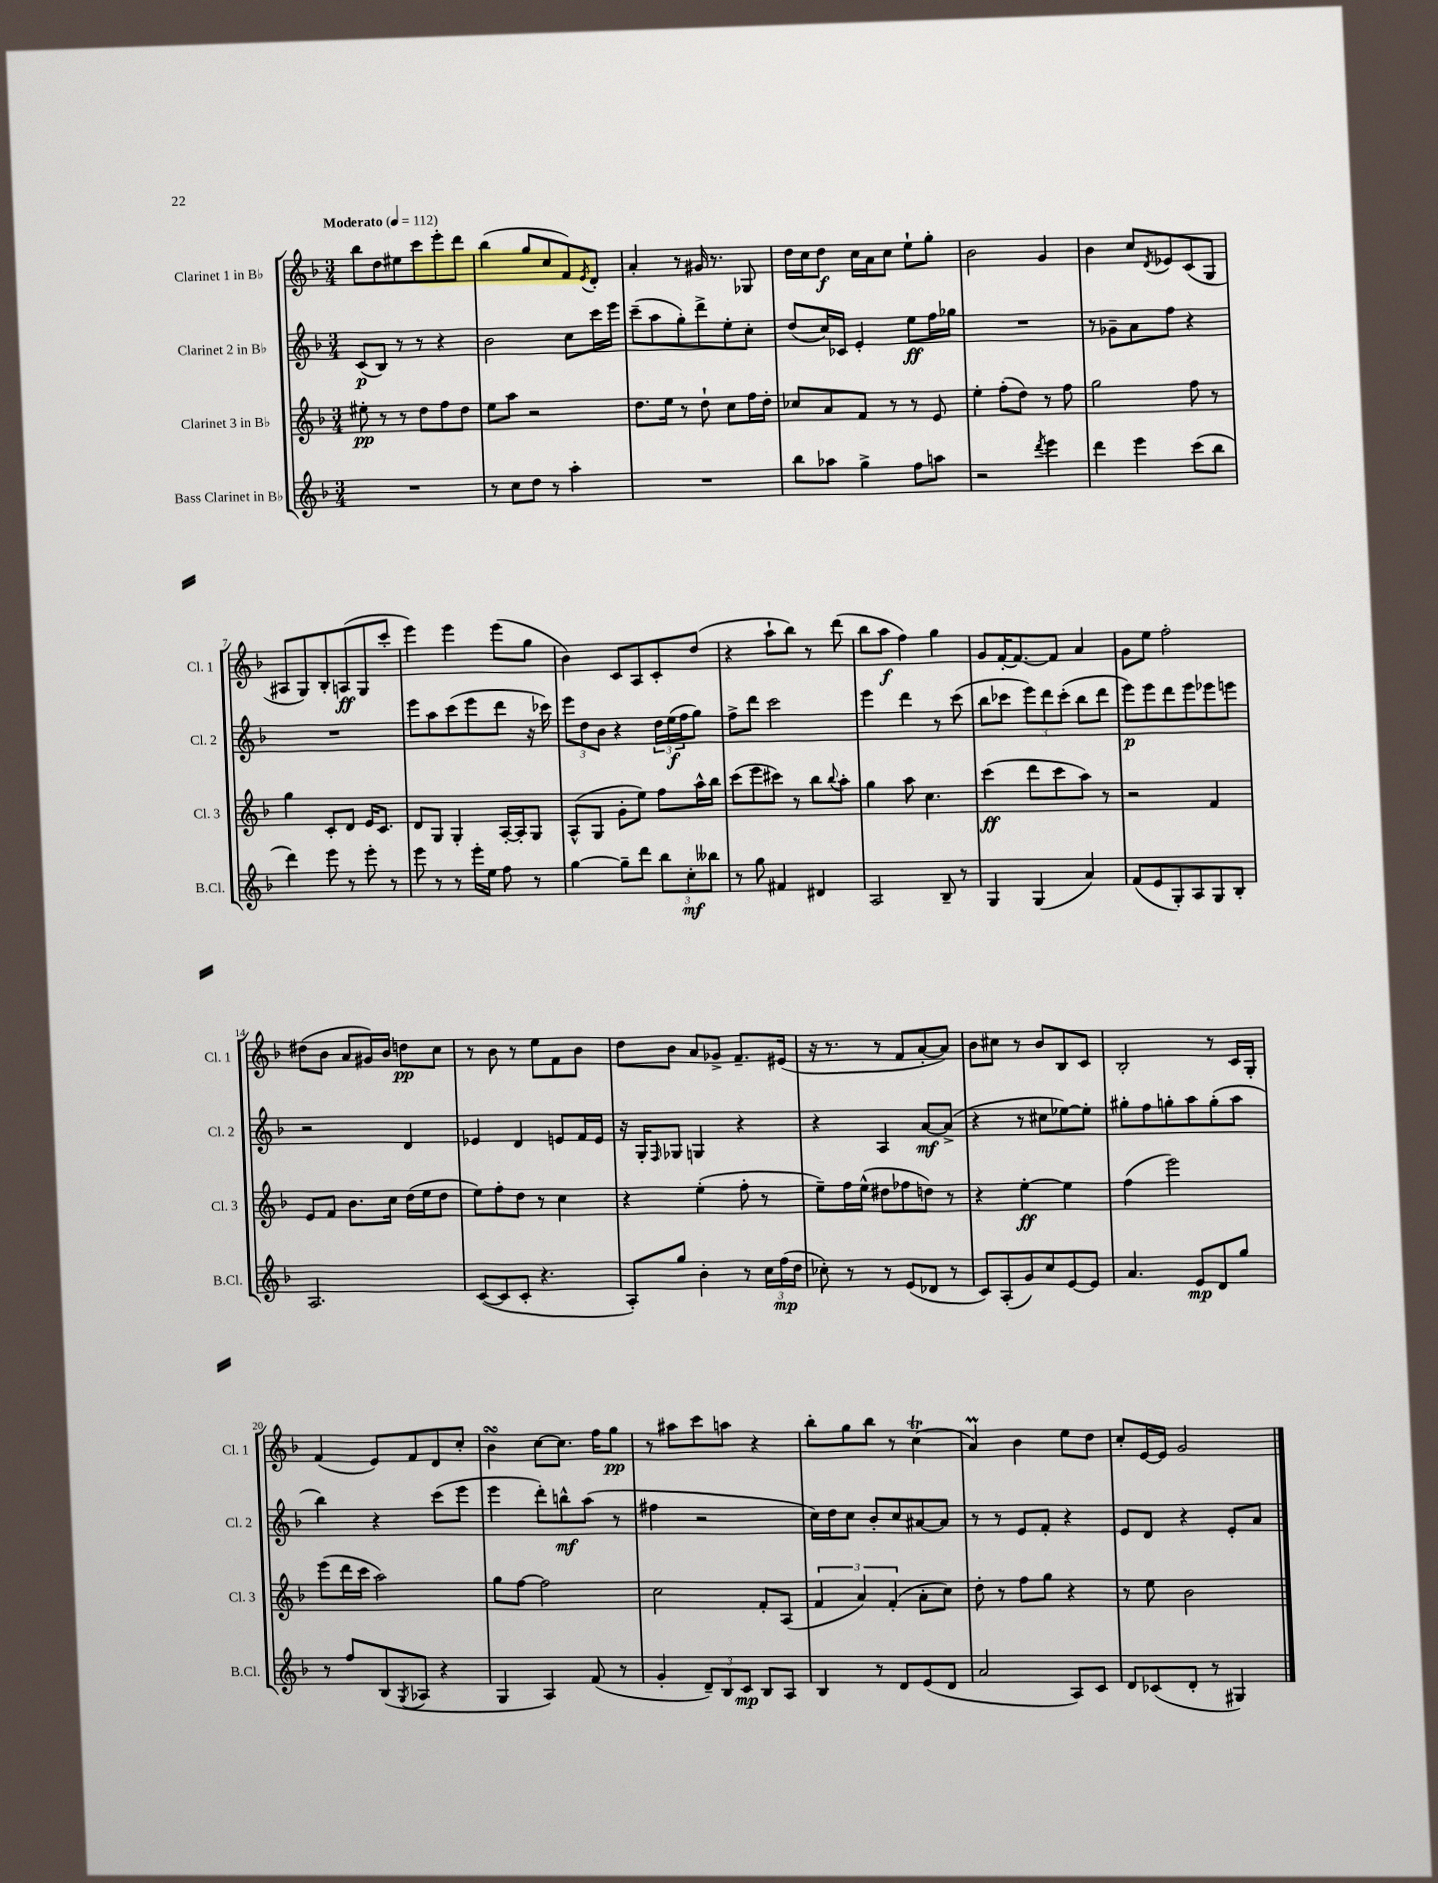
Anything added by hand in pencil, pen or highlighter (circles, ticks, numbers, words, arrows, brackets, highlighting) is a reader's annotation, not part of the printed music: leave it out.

**kern	**dynam	**kern	**dynam	**kern	**dynam	**kern	**dynam
*part4	*part4	*part3	*part3	*part2	*part2	*part1	*part1
*staff4	*staff4	*staff3	*staff3	*staff2	*staff2	*staff1	*staff1
*I"Bass Clarinet in B♭	*	*I"Clarinet 3 in B♭	*	*I"Clarinet 2 in B♭	*	*I"Clarinet 1 in B♭	*
*I'B.Cl.	*	*I'Cl. 3	*	*I'Cl. 2	*	*I'Cl. 1	*
*clefG2	*	*clefG2	*	*clefG2	*	*clefG2	*
*k[b-]	*	*k[b-]	*	*k[b-]	*	*k[b-]	*
*M3/4	*	*M3/4	*	*M3/4	*	*M3/4	*
*MM112	*	*MM112	*	*MM112	*	*MM112	*
=1	=1	=1	=1	=1	=1	=1	=1
!	!	!	!	!	!	!LO:TX:a:B:t=Moderato	!
2.r	.	8ee#X'\	pp	(8c/L	p	8bb-\L	.
.	.	8r	.	8B-/J)	.	8dd\	.
.	.	8r	.	8r	.	8ee#X\	.
.	.	8dd\L	.	8r	.	8ccc\	.
.	.	8ff\	.	4r	.	8eee'\	.
.	.	8dd\J	.	.	.	8ddd\J	.
=2	=2	=2	=2	=2	=2	=2	=2
8r	.	8ee\L	.	2b-\	.	(4bb-\	.
8cc\L	.	8aa\J	.	.	.	.	.
8dd\J	.	2r	.	.	.	8gg/L	.
8r	.	.	.	.	.	8cc/	.
4aa'\	.	.	.	8cc\L	.	8f/)	.
.	.	.	.	.	.	8qe/	.
.	.	.	.	16ccc\L	.	8d'/J	.
.	.	.	.	16eee\JJ	.	.	.
=3	=3	=3	=3	=3	=3	=3	=3
2.r	.	8.dd\L	.	(8ccc~\L	.	4a'/	.
.	.	.	.	8aa\	.	.	.
.	.	16ee\Jk	.	.	.	.	.
.	.	8r	.	8gg'\)	.	8r	.
.	.	8dd`\	.	8ddd^\	.	16g#X/	.
.	.	.	.	.	.	8.r	.
.	.	8cc\L	.	8ee'\	.	.	.
.	.	16ff\L	.	8cc'\J	.	8G-X/	.
.	.	16dd'\JJ	.	.	.	.	.
=4	=4	=4	=4	=4	=4	=4	=4
8bb-\L	.	8cc-X/L	.	(8dd/L	.	16dd\LL	.
.	.	.	.	.	.	16cc\J	.
8aa-X\J	.	8a/	.	16cc/L)	.	8dd\J	f
.	.	.	.	16c-X/JJ	.	.	.
4gg^\	.	8f/J	.	4e'/	.	16cc\LL	.
.	.	.	.	.	.	16a\J	.
.	.	8r	.	.	.	8cc\J	.
8ff\L	.	8r	.	8ee\L	ff	8ee`\L	.
8aan\J	.	8e/	.	16ff\L	.	8gg'\J	.
.	.	.	.	16gg-X\JJ	.	.	.
=5	=5	=5	=5	=5	=5	=5	=5
2r	.	4ee'\	.	2.r	.	2b-\	.
.	.	(8ff'\L	.	.	.	.	.
.	.	8dd\J)	.	.	.	.	.
8qddd/	.	.	.	.	.	.	.
4eee\	.	8r	.	.	.	4g/	.
.	.	8ff\	.	.	.	.	.
=6	=6	=6	=6	=6	=6	=6	=6
4ddd\	.	2gg\	.	8r	.	4b-\	.
.	.	.	.	8g-X~\L	.	.	.
4eee\	.	.	.	8a\	.	8cc/L	.
.	.	.	.	.	.	8qd/	.
.	.	.	.	8ff\J	.	8e-X/	.
(8ccc\L	.	8ff\	.	4r	.	(8c/	.
8bb-\J	.	8r	.	.	.	8G/J	.
!!LO:LB:g=z
=7	=7	=7	=7	=7	=7	=7	=7
4ddd\)	.	4gg\	.	2.r	.	8A#X/L	.
.	.	.	.	.	.	8G/)	.
8eee\	.	8c'/L	.	.	.	8B-'/	.
8r	.	8d/J	.	.	.	(8An/	ff
8eee'\	.	16e/KL	.	.	.	8G/	.
.	.	8.c/J	.	.	.	.	.
8r	.	.	.	.	.	8ccc'/J	.
=8	=8	=8	=8	=8	=8	=8	=8
8eee\	.	8d/L	.	8eee\L	.	4eee\)	.
8r	.	8G/J	.	8aa\	.	.	.
8r	.	4G'/	.	(8ccc\	.	4eee\	.
16eee'\LL	.	.	.	8eee\	.	.	.
16ee\JJ	.	.	.	.	.	.	.
8ff\	.	[16A'/LL	.	8ddd\J	.	(8eee\L	.
.	.	16A'/J]	.	.	.	.	.
8r	.	8G/J	.	16r	.	8gg\J	.
.	.	.	.	16ccc-X\)	.	.	.
=9	=9	=9	=9	=9	=9	=9	=9
[4gg\	.	(8A^^/L	.	12eee\L	.	4b-\)	.
.	.	.	.	12dd\	.	.	.
.	.	8G/J	.	.	.	.	.
.	.	.	.	12b-\J	.	.	.
8gg~\L]	.	8g'\L	.	4r	.	8c/L	.
8ddd\J	.	8ee\J)	.	.	.	8A/	.
12bb-\L	.	8ff\L	.	24dd\LL	.	8c'/	.
.	.	.	.	(24ee\	f	.	.
12cc'\	mf	.	.	24ff\J	.	.	.
.	.	16aa^^\L	.	8gg\J)	.	(8dd/J	.
12bb--X\J	.	.	.	.	.	.	.
.	.	16bb-\JJ	.	.	.	.	.
=10	=10	=10	=10	=10	=10	=10	=10
8r	.	(8ccc\L	.	8ff^\L	.	4r	.
8gg\	.	8eee\	.	8ddd\J	.	.	.
4f#X/	.	8ccc#X\J)	.	2ccc\	.	8aa`\L	.
.	.	8r	.	.	.	8bb-\J)	.
4d#X/	.	8bb-\L	.	.	.	8r	.
.	.	8qqbb-/	.	.	.	.	.
.	.	8aa'\J	.	.	.	(8ddd\	.
=11	=11	=11	=11	=11	=11	=11	=11
2A/	.	4gg\	.	4eee\	.	8bb-\L	.
.	.	.	.	.	.	8aa\J	f
.	.	8aa\	.	4ddd\	.	4ff\)	.
.	.	4.cc\	.	.	.	.	.
8B-~/	.	.	.	8r	.	4gg\	.
8r	.	.	.	(8ccc\	.	.	.
=12	=12	=12	=12	=12	=12	=12	=12
4G/	.	(4ccc\	ff	8bb-\L	.	8g/L	.
.	.	.	.	8ccc-X\J	.	[16f'/K	.
.	.	.	.	.	.	8.f/_	.
(4G/	.	8ddd\L	.	12eee\L)	.	.	.
.	.	.	.	12ddd\	.	.	.
.	.	8ccc\	.	.	.	8f/J]	.
.	.	.	.	(12ccc-'\J	.	.	.
4a/)	.	8aa\J)	.	8bb-\L	.	4a/	.
.	.	8r	.	8ddd\J	.	.	.
=13	=13	=13	=13	=13	=13	=13	=13
(8f/L	.	2r	.	8eee\L)	p	8g\L	.
8e/	.	.	.	8eee\	.	8ee\J	.
8G'/)	.	.	.	8ddd\	.	2ff'\	.
8A/	.	.	.	8eee\	.	.	.
8G/	.	4f/	.	8eee-X\	.	.	.
8B-'/J	.	.	.	8eeen\J	.	.	.
!!LO:LB:g=z
=14	=14	=14	=14	=14	=14	=14	=14
2.A/	.	8e/L	.	2r	.	(8dd#X\L	.
.	.	8f/J	.	.	.	8b-\J	.
.	.	8.b-\L	.	.	.	8a/L	.
.	.	.	.	.	.	16g#X/L)	.
.	.	16cc\Jk	.	.	.	16b-/JJ	.
.	.	(16dd\LL	.	4d/	.	8ddn\L	pp
.	.	16ee\J	.	.	.	.	.
.	.	8dd\J	.	.	.	8cc\J	.
=15	=15	=15	=15	=15	=15	=15	=15
([8c/L	.	8ee\L)	.	4e-X/	.	8r	.
8c/]	.	8ff'\	.	.	.	8b-\	.
8c'/J	.	8dd\J	.	4d/	.	8r	.
4.r	.	8r	.	.	.	8ee\L	.
.	.	4cc\	.	8en/L	.	8f\	.
.	.	.	.	16f/L	.	8b-\J	.
.	.	.	.	16e/JJ	.	.	.
=16	=16	=16	=16	=16	=16	=16	=16
8A'/L)	.	4r	.	16r	.	8dd\L	.
.	.	.	.	16G'/KL	.	.	.
.	.	.	.	16qqF/	.	.	.
8gg/J	.	.	.	8G-X/J	.	8b-\J	.
4b-'\	.	(4ee'\	.	4Gn/	.	8a/L	.
.	.	.	.	.	.	8g-X^/J	.
8r	.	8ff'\	.	4r	.	8.f~/L	.
24cc\LL	.	8r	.	.	.	.	.
(24ff\	mp	.	.	.	.	.	.
.	.	.	.	.	.	(16e#X/Jk	.
24dd\JJ	.	.	.	.	.	.	.
=17	=17	=17	=17	=17	=17	=17	=17
8cc-X'\)	.	8ee~\L)	.	4r	.	16r	.
.	.	.	.	.	.	8.r	.
8r	.	16ff\L	.	.	.	.	.
.	.	(16ee^^\JJ	.	.	.	.	.
8r	.	8dd#X\L	.	4A/	.	8r	.
(8e/L	.	8ff-X\	.	.	.	8f/L	.
8d-X/J	.	8ddn\J)	.	[8a/L	mf	[8a'/	.
8r	.	8r	.	(8a^/J]	.	8a/J])	.
=18	=18	=18	=18	=18	=18	=18	=18
8c/L)	.	4r	.	4r	.	8b-\L	.
(8A'/	.	.	.	.	.	8cc#X\J	.
8g/)	.	[4ee'\	ff	8r	.	8r	.
8cc/	.	.	.	8cc#X\L	.	8b-/L	.
[8e/	.	4ee\]	.	[8ee-X\)	.	8B-/	.
8e/J]	.	.	.	8ee-'\J]	.	8c/J	.
=19	=19	=19	=19	=19	=19	=19	=19
4.a/	.	(4ff\	.	8gg#X'\L	.	2B-'/	.
.	.	.	.	8ff\	.	.	.
.	.	2eee\)	.	8ggn'\	.	.	.
8e/L	mp	.	.	8aa\	.	.	.
8d/	.	.	.	(8gg'\	.	8r	.
8gg/J	.	.	.	8aa\J	.	16c/LL	.
.	.	.	.	.	.	16G'/JJ	.
!!LO:LB:g=z
=20	=20	=20	=20	=20	=20	=20	=20
8r	.	(8eee\L	.	4bb-\)	.	(4f/	.
8ff/L	.	16ddd\L	.	.	.	.	.
.	.	16ccc\JJ	.	.	.	.	.
(8B-/	.	2aa\)	.	4r	.	8e/L)	.
8qG/	.	.	.	.	.	.	.
8A-X/J	.	.	.	.	.	8f/	.
4r	.	.	.	(8ccc\L	.	8d/	.
.	.	.	.	8eee\J	.	8cc'/J	.
=21	=21	=21	=21	=21	=21	=21	=21
4G/	.	8gg\L	.	4eee\	.	4b-sSSs\	.
.	.	[8ff\J	.	.	.	.	.
4A/)	.	2ff\]	.	8ddd'\L)	.	[8cc\L	.
.	.	.	.	8bbn^^\	mf	8.cc\J]	.
(8f/	.	.	.	(8aa\J	.	.	.
.	.	.	.	.	.	16ff\KL	.
8r	.	.	.	8r	.	8gg\J	pp
=22	=22	=22	=22	=22	=22	=22	=22
4g'/	.	2cc\	.	4ff#X\	.	8r	.
.	.	.	.	.	.	8aa#X\L	.
12d~/L)	.	.	.	2r	.	8ccc\	.
12B-/	.	.	.	.	.	.	.
.	.	.	.	.	.	8aan\J	.
12c/J	mp	.	.	.	.	.	.
8B-/L	.	8f'/L	.	.	.	4r	.
8A/J	.	(8A/J	.	.	.	.	.
=23	=23	=23	=23	=23	=23	=23	=23
4B-/	.	6f/	.	16cc\LL)	.	8bb-'\L	.
.	.	.	.	16dd\J	.	.	.
.	.	.	.	8cc\J	.	8gg\	.
.	.	6a/)	.	.	.	.	.
8r	.	.	.	8b-'/L	.	8bb-\J	.
.	.	(6f'/	.	.	.	.	.
8d/L	.	.	.	8cc/	.	8r	.
(8e/	.	8a'\L	.	[8a#X/	.	(4ccT\	.
8d/J	.	8cc\J)	.	8a#/J]	.	.	.
=24	=24	=24	=24	=24	=24	=24	=24
2a/	.	8dd'\	.	8r	.	4am/)	.
.	.	8r	.	8r	.	.	.
.	.	8ff\L	.	8e/L	.	4b-\	.
.	.	8gg\J	.	8f'/J	.	.	.
8A/L)	.	4r	.	4r	.	8ee\L	.
8c/J	.	.	.	.	.	8dd\J	.
=25	=25	=25	=25	=25	=25	=25	=25
8d/L	.	8r	.	8e/L	.	8cc'/L	.
(8c-X/	.	8ee\	.	8d/J	.	[16e/L	.
.	.	.	.	.	.	16e/JJ]	.
8d'/J	.	2b-\	.	4r	.	2g/	.
8r	.	.	.	.	.	.	.
4G#X/)	.	.	.	8e'/L	.	.	.
.	.	.	.	8a/J	.	.	.
==	==	==	==	==	==	==	==
*-	*-	*-	*-	*-	*-	*-	*-
